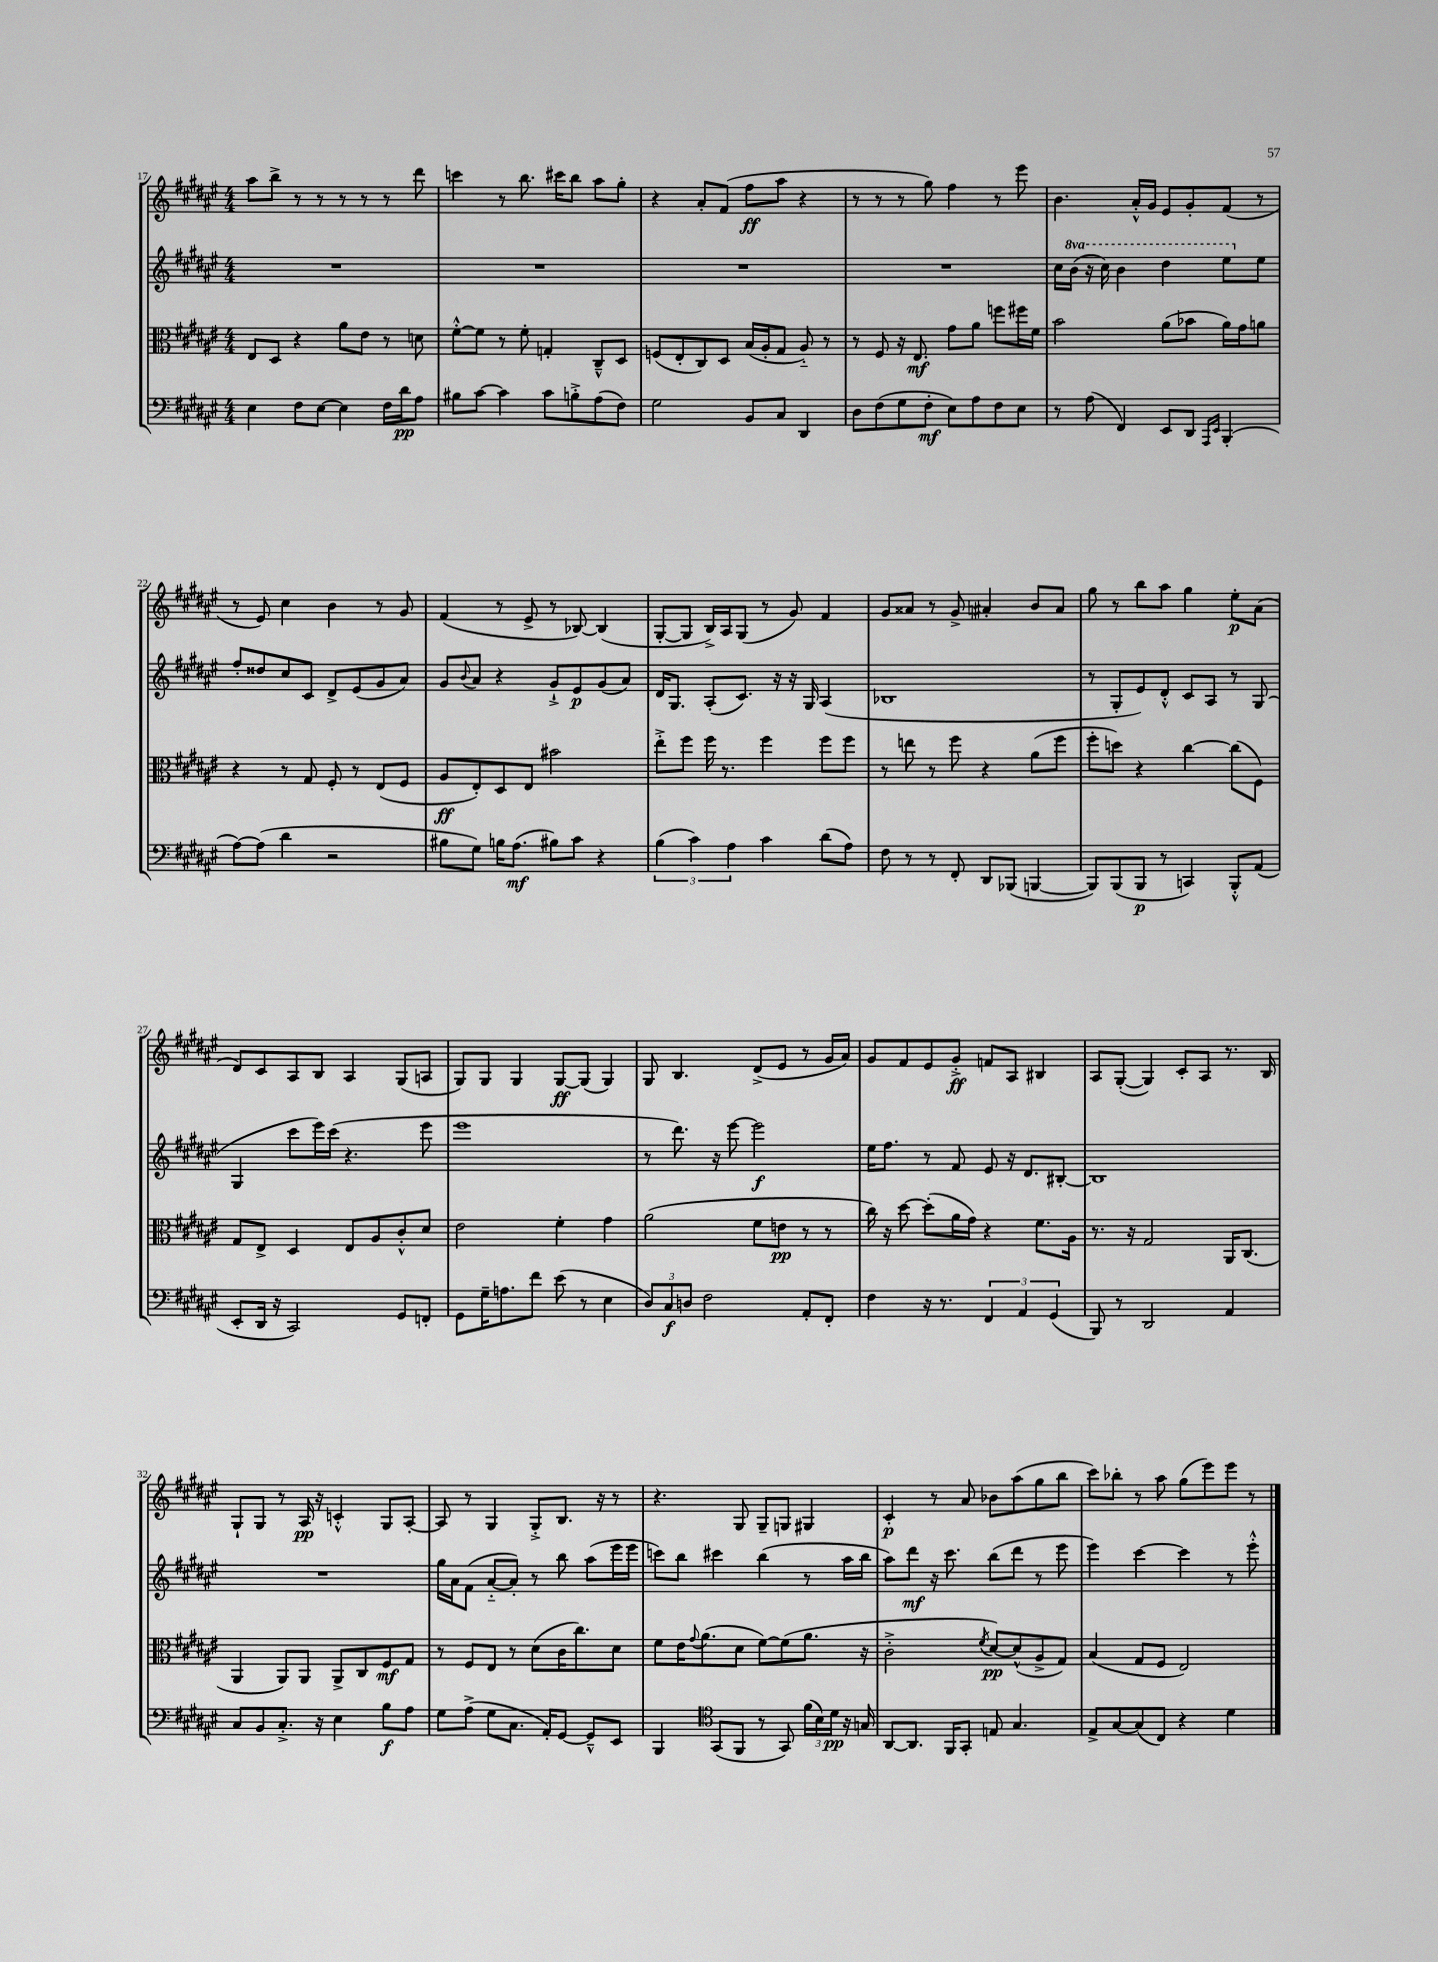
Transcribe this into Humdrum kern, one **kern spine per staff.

**kern	**kern	**kern	**kern
*staff4	*staff3	*staff2	*staff1
*clefF4	*clefC3	*clefG2	*clefG2
*k[f#c#g#d#a#e#]	*k[f#c#g#d#a#e#]	*k[f#c#g#d#a#e#]	*k[f#c#g#d#a#e#]
*M4/4	*M4/4	*M4/4	*M4/4
4E#	8E#	1r	8aa#
.	8D#	.	8bb^
8F#	4r	.	8r
[8E#	.	.	8r
4E#]	8a#	.	8r
.	8e#	.	8r
16F#	8r	.	8r
16d#	.	.	.
8A#	8d	.	8ddd#
=	=	=	=
8B#	[8f#'^^	1r	4ccc
[8c#	8f#]	.	.
4c#]	8r	.	8r
.	8f#'	.	8.bb
8c#	4G'	.	.
.	.	.	16ccc#
8B'^	.	.	8bb
(8A#	8C#~^^	.	8aa#
8F#)	8D#	.	8gg#'
=	=	=	=
2G#	(8F	1r	4r
.	8E#'	.	.
.	8C#)	.	8a#'
.	8D#	.	(8f#
8BB	(16B	.	8ff#
.	16A#'	.	.
8C#	8G#	.	8aa#
4DD#	8A#'~)	.	4r
.	8r	.	.
=	=	=	=
8D#	8r	1r	8r
(8F#	8F#	.	8r
8G#	16r	.	8r
.	8.E#	.	.
8F#'	.	.	8gg#)
8E#)	8g#	.	4ff#
8A#	8a#	.	.
8F#	8ff	.	8r
8E#	16ff#	.	8eee#
.	16f#	.	.
=	=	=	=
8r	2b	16cc#	4.b
.	.	(16bb	.
(8A#	.	16r	.
.	.	16ccc#)	.
4FF#)	.	4bb	.
.	.	.	16a#'^^
.	.	.	16g#
8EE#	(8a#	4ddd#	8e#
8DD#	8b-	.	8g#'
16qqAAA#	.	.	.
16qqEE#	.	.	.
(4BBB'	16a#)	8eee#	(8f#
.	16g#	.	.
.	8a	8ee#	8r
=	=	=	=
[8A#)	4r	8ff#'	8r
(8A#]	.	8dd##	8e#)
4d#	8r	8cc#	4cc#
.	8G#	8c#	.
2r	8F#'	8d#^	4b
.	8r	(8e#	.
.	(8E#	8g#	8r
.	8F#	8a#)	8g#
=	=	=	=
8B#	8A#	8g#	(4f#
.	.	8qqb	.
8G#)	8E#')	8a#	.
16B	8D#	4r	8r
(8.A#	.	.	.
.	8E#	.	8e#^
8B#)	2b#	8g#`^	8r
8c#	.	8e#	[8B-)
4r	.	(8g#	(4B-]
.	.	8a#)	.
=	=	=	=
(6B	8ee#'^	16d#	[8G#'
.	.	8.G#	.
.	8ff#	.	8G#]
6c#)	.	.	.
.	16ff#	(8A#'	16B^)
.	8.r	.	16A#
6A#	.	.	.
.	.	8.c#)	(8G#
4c#	4ff#	.	8r
.	.	16r	.
.	.	16r	8g#)
.	.	16G#	.
(8d#	8ff#	(4A#	4f#
8A#)	8ff#	.	.
=	=	=	=
8F#	8r	1B-	8g#
8r	8ee	.	8a##
8r	8r	.	8r
8FF#'	8ff#	.	8g#^
8DD#	4r	.	4a#'
(8BBB-	.	.	.
[4BBB	(8a#	.	8b
.	8ff#	.	8a#
=	=	=	=
8BBB])	8ff#'	8r	8gg#
(8BBB	8dd)	8G#'	8r
8BBB	4r	8e#)	8bb
8r	.	8d#'^^	8aa#
4CC)	[4cc#	8c#	4gg#
.	.	8A#	.
8BBB'^^	(8cc#]	8r	8ee#'
(8AA#	8F#)	(8G#	(8a#
=	=	=	=
8EE#'	8G#	4G#	8d#)
16DD#	8E#^	.	8c#
16r	.	.	.
2CC#)	4D#	8ccc#	8A#
.	.	16eee#)	8B
.	.	(16ccc#	.
.	8E#	4.r	4A#
.	8A#	.	.
8GG#	8c#'^^	.	(8G#
8FF'	8d#	8eee#	8A
=	=	=	=
8GG#	2e#	1eee#	8G#)
16G#~	.	.	8G#
8.A	.	.	.
.	.	.	4G#
8f#	.	.	.
(8e#	4f#'	.	[8G#
8r	.	.	(8G#]
4E#	4g#	.	4G#)
=	=	=	=
12D#)	(2a#	8r	8G#
12C#	.	.	.
.	.	8.ddd#)	4.B
12D	.	.	.
2F#	.	.	.
.	.	16r	.
.	.	[8eee#	.
.	8f#	2eee#]	(8d#^
.	8e	.	8e#
8AA#'	8r	.	8r
8FF#'	8r	.	16g#
.	.	.	16a#)
=	=	=	=
4F#	16cc#)	16ee#	8g#
.	16r	8.ff#	.
.	[8dd#	.	8f#
16r	(8dd#']	8r	8e#
8.r	.	.	.
.	16a#	8f#	8g#'^
.	16g#)	.	.
6FF#	4r	8e#	8f
.	.	16r	8A#
6AA#	.	.	.
.	.	8.d#	.
.	8.f#	.	4B#
(6GG#	.	.	.
.	.	[8B#'	.
.	16A#	.	.
=	=	=	=
8BBB)	8.r	1B#]	8A#
8r	.	.	([8G#'
.	16r	.	.
2DD#	2G#	.	4G#])
.	.	.	8c#'
.	.	.	8A#
4AA#	16AA#	.	8.r
.	(8.C#	.	.
.	.	.	16B
=	=	=	=
8C#	4AA#	1r	8G#`
8BB	.	.	8G#
8.C#'^	8AA#)	.	8r
.	8AA#	.	16A#
16r	.	.	16r
4E#	8AA#^	.	4c'^^
.	8C#	.	.
8B	8F#	.	8G#
8A#	8G#	.	[8A#'
=	=	=	=
8G#	8r	16gg#	8A#]
.	.	16a#	.
(8A#^	8F#	(8f#	8r
8G#	8E#	[8a#'~	4G#
8.C#	8r	8a#'])	.
.	(8d#	8r	8G#'^
16AA#')	.	.	.
[8GG#	16c#	8bb	8.B
.	8.cc#)	.	.
8GG#~^^]	.	(8aa#	.
.	.	.	16r
8EE#	8d#	16eee#	8r
.	.	16eee#	.
=	=	=	=
4BBB	8f#	8ccc)	4.r
.	16e#	8bb	.
.	8qqg#	.	.
.	(8.a#	.	.
*clefC4	*	*	*
(8GG#	.	4ccc#	.
8FF#	8d#	.	8G#
8r	[8f#)	(4bb	8G#~
8GG#)	(8f#]	.	8G
(24f#	8.a#	8r	4G#
24B)	.	.	.
24d#	.	.	.
16r	.	16aa#	.
16G	16r	16bb	.
=	=	=	=
[8AA#	2c#'^	8aa#)	4c#'
8.AA#]	.	8ddd#	.
.	.	16r	8r
16FF#	.	8.ccc#	.
8GG#'	.	.	8a#
.	8qf#	.	.
8E	[8d#)	(8bb	8b-
4.G#	(8d#^^]	8ddd#	(8aa#
.	8A#^	8r	8gg#
.	8G#)	8eee#	8bb
=	=	=	=
8E#^	(4B	4eee#)	8ccc#)
[8G#	.	.	8bb-'
(8G#]	8G#	[4ccc#	8r
8C#)	8F#	.	8aa#
4r	2E#)	4ccc#]	(8gg#
.	.	.	8eee#)
4d#	.	8r	8eee#
.	.	8eee#'^^	8r
==	==	==	==
*-	*-	*-	*-
